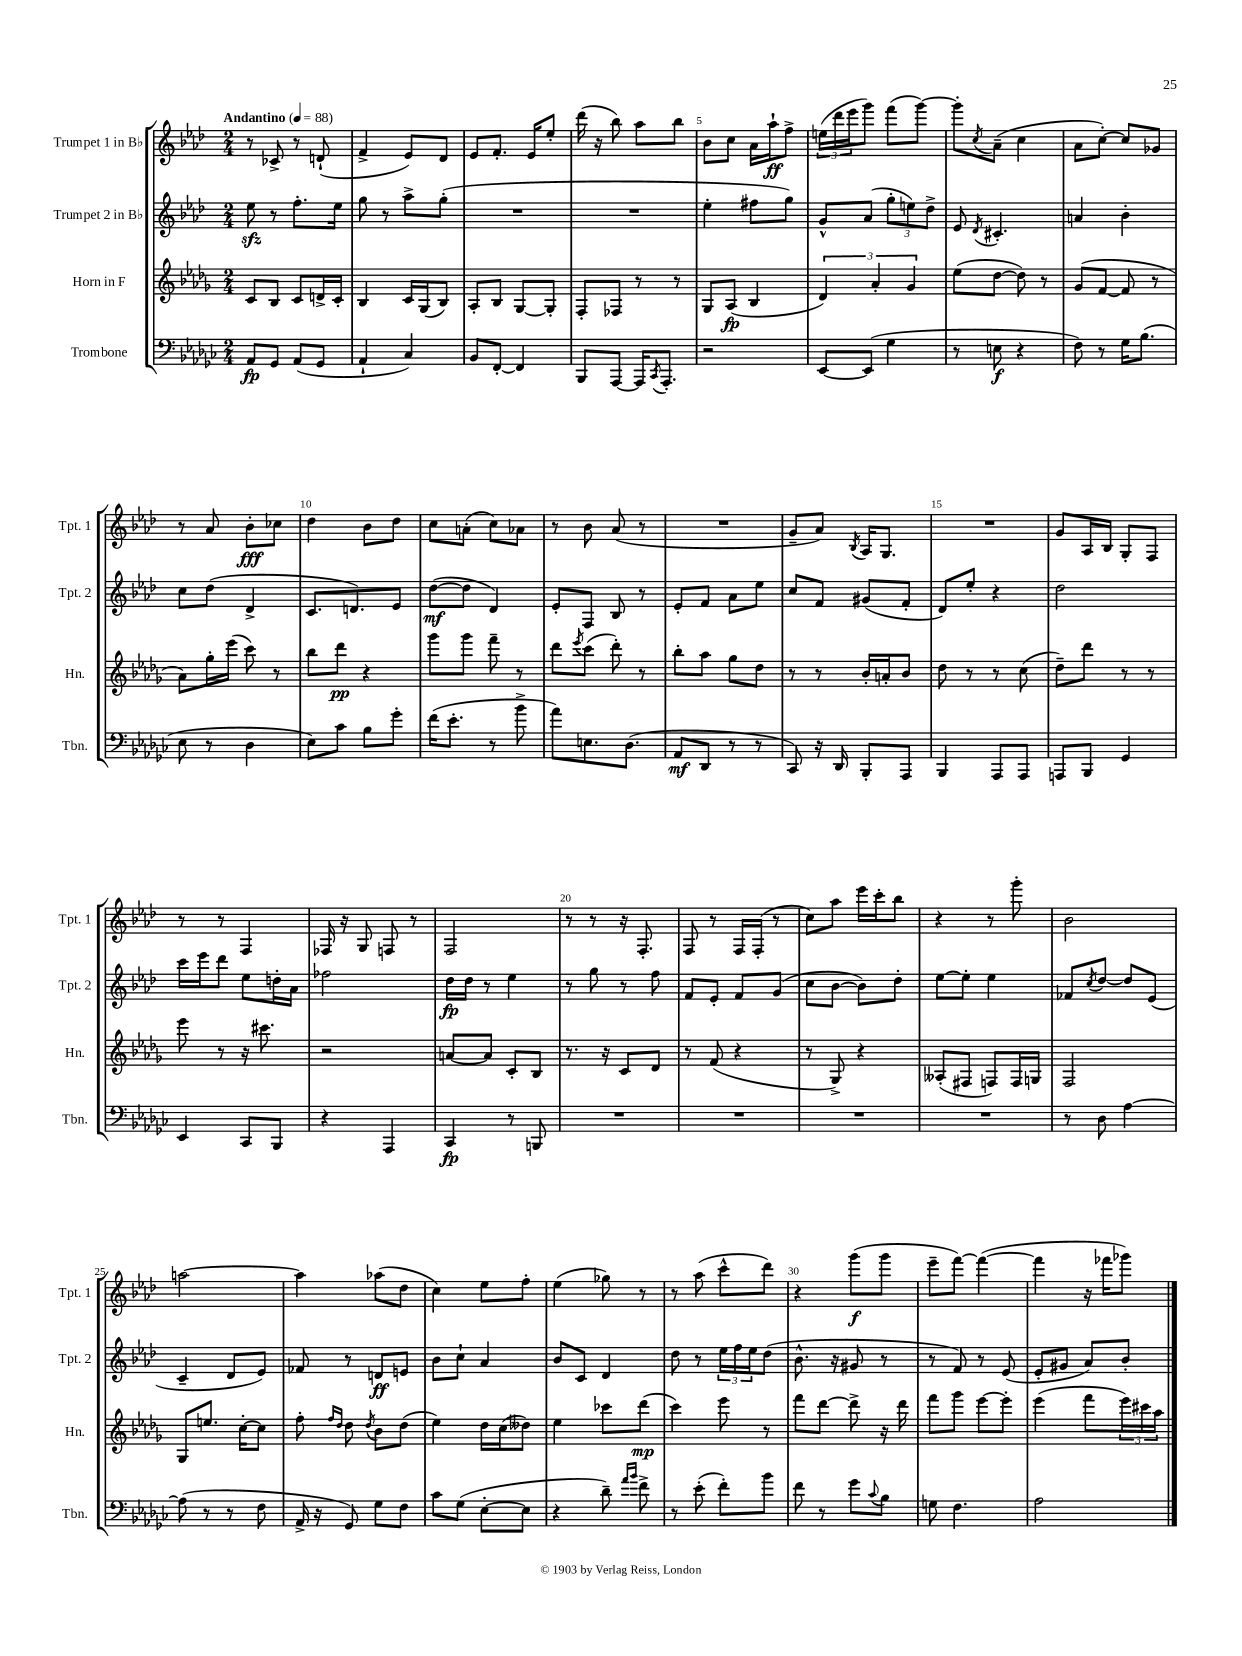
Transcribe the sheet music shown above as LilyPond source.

<<
\new StaffGroup <<
\new Staff = "s0" \with { instrumentName = "Trumpet 1 in Bb" shortInstrumentName = "Tpt. 1" } {
    \clef treble \key aes \major \numericTimeSignature \time 2/4 \tempo "Andantino" 4 = 88
    r8 ces'8-> r8 d'8-!( |
    f'4-> ees'8) des'8 |
    ees'8 f'8.-. ees'16 ees''8-. |
    des'''16( r16 bes''8) aes''8 bes''8 |
    bes'8 c''8 aes'16 aes''16-!\ff f''8-> |
    \tuplet 3/2 { e''16( des'''16 ees'''16 } g'''8) f'''8( g'''8~) |
    g'''8-. \acciaccatura { c''8 } aes'8--( c''4 |
    aes'8 c''8~-.) c''8 ges'8 |
    r8 aes'8 bes'8-.\fff ces''8 |
    des''4 bes'8 des''8 |
    c''8 a'8-.( c''8) aes'8 |
    r8 bes'8 aes'8( r8 |
    R2 |
    g'8-- aes'8) \acciaccatura { bes8 } aes16 g8. |
    R2 |
    g'8 aes16 bes16 g8-. f8 |
    r8 r8 f4 |
    fes16 r16 g8 f8 r8 |
    f2 |
    r8 r8 r16 f8.-. |
    f8 r8 f16 f16-.( r8 |
    c''8) aes''8 ees'''16 c'''16-. bes''8 |
    r4 r8 g'''8-. |
    bes'2 |
    a''2~ |
    a''4 aes''8( des''8 |
    c''4) ees''8 f''8-. |
    ees''4( ges''8) r8 |
    r8 aes''8( c'''8-^ des'''8) |
    r4 g'''8\f( g'''8 |
    ees'''8-- f'''8~) f'''4~( |
    f'''4 r16 fes'''16 ges'''8) \bar "|." |
}
\new Staff = "s1" \with { instrumentName = "Trumpet 2 in Bb" shortInstrumentName = "Tpt. 2" } {
    \clef treble \key aes \major \numericTimeSignature \time 2/4
    ees''8\sfz r8 f''8.-. ees''16 |
    g''8 r8 aes''8-> g''8-.( |
    R2 |
    R2 |
    ees''4-. fis''8 g''8) |
    g'8-^ aes'8( \tuplet 3/2 { g''8-. e''8) des''8-> } |
    ees'8 \acciaccatura { des'8 } cis'4.-. |
    a'4 bes'4-. |
    c''8 des''8( des'4-> |
    c'8. d'8.) ees'8 |
    des''8~\mf( des''8 des'4) |
    ees'8-. f8 bes8 r8 |
    ees'8-. f'8 aes'8 ees''8 |
    c''8 f'8 gis'8( f'8-. |
    des'8) ees''8-. r4 |
    des''2 |
    c'''16 ees'''16 des'''8 ees''8 d''16-. aes'16 |
    fes''2 |
    des''16\fp des''16 r8 ees''4 |
    r8 g''8 r8 f''8 |
    f'8 ees'8-. f'8 g'8( |
    c''8 bes'8~ bes'8) des''8-. |
    ees''8~ ees''8-. ees''4 |
    fes'8 \acciaccatura { c''8 } des''8~ des''8 ees'8( |
    c'4-- des'8 ees'8) |
    fes'8 r8 d'8\ff e'8 |
    bes'8 c''8-! aes'4 |
    bes'8 c'8 des'4 |
    des''8 r8 \tuplet 3/2 { ees''16 f''16 ees''16 } des''8( |
    bes'8.-^ r16 gis'8 r8 |
    r8 f'8) r8 ees'8( |
    ees'8-. gis'8 aes'8) bes'8-. \bar "|." |
}
\new Staff = "s2" \with { instrumentName = "Horn in F" shortInstrumentName = "Hn." } {
    \clef treble \key des \major \numericTimeSignature \time 2/4
    c'8 bes8 c'8 d'16-> c'16-. |
    bes4 c'16 ges16( bes8) |
    aes8-. bes8 ges8~ ges8-. |
    f8-. fes8 r8 r8 |
    ges8 aes8\fp( bes4 |
    \tuplet 3/2 { des'4) aes'4-. ges'4 } |
    ees''8( des''8~ des''8) r8 |
    ges'8( f'8~ f'8 r8 |
    aes'8) ges''16-. ees'''16( c'''8) r8 |
    bes''8 des'''8\pp r4 |
    ges'''8 ges'''8 f'''8-- r8 |
    des'''8 \acciaccatura { ees'''8 } c'''8( des'''8-.) r8 |
    bes''8-. aes''8 ges''8 des''8 |
    r8 r8 bes'16-. a'16-. bes'8 |
    des''8 r8 r8 c''8( |
    des''8--) des'''8 r8 r8 |
    ees'''8 r8 r16 cis'''8. |
    r2 |
    a'8~ a'8 c'8-. bes8 |
    r8. r16 c'8 des'8 |
    r8 f'8( r4 |
    r8 ges8->) r4 |
    aeses8-.( fis8 f8) f16 g16 |
    f2 |
    ges8 e''8. c''16~-. c''8 |
    f''8-. \grace { f''16 des''16 } des''8 \acciaccatura { des''8 } bes'8 des''8( |
    ees''4) des''16 c''16( deses''8) |
    ees''4 ces'''8 des'''8\mp( |
    c'''4) ees'''8 r8 |
    f'''8 des'''8~ des'''8-> r16 des'''16 |
    f'''8 ges'''8 ees'''8~ ees'''8-. |
    ees'''4( f'''8 \tuplet 3/2 { ees'''16) cis'''16 aes''16 } \bar "|." |
}
\new Staff = "s3" \with { instrumentName = "Trombone" shortInstrumentName = "Tbn." } {
    \clef bass \key ges \major \numericTimeSignature \time 2/4
    aes,8\fp ges,8 aes,8( ges,8 |
    aes,4-! ces4) |
    bes,8 f,8~-. f,4 |
    bes,,8 aes,,8~ aes,,16 \acciaccatura { ces,8 } aes,,8.-. |
    r2 |
    ees,8~ ees,8( ges4 |
    r8 e8\f r4 |
    f8) r8 ges16 bes8.( |
    ees8 r8 des4 |
    ees8) ces'8 bes8 ges'8-. |
    f'16( ees'8.-. r8 bes'8-> |
    aes'8) e8. des8.( |
    aes,8\mf des,8 r8 r8 |
    ces,8) r16 des,16 bes,,8-. aes,,8 |
    bes,,4 aes,,8 aes,,8 |
    a,,8 bes,,8 ges,4 |
    ees,4 ces,8 bes,,8 |
    r4 aes,,4 |
    ces,4\fp r8 b,,8 |
    R2 |
    R2 |
    R2 |
    R2 |
    r8 des8 aes4~ |
    aes8( r8 r8 f8 |
    aes,16-> r16 ges,8) ges8 f8 |
    ces'8 ges8( ees8~-. ees8 |
    r4 des'8--) \grace { aes'16 bes'16 } f'8-> |
    r8 ees'8-.( f'8-.) bes'8 |
    f'8 r8 ges'8 \appoggiatura { ces'8 } bes8 |
    g8 f4. |
    aes2 \bar "|." |
}
>>
>>
\layout { \context { \Score \override BarNumber.break-visibility = ##(#f #t #t) barNumberVisibility = #(every-nth-bar-number-visible 5) } }
